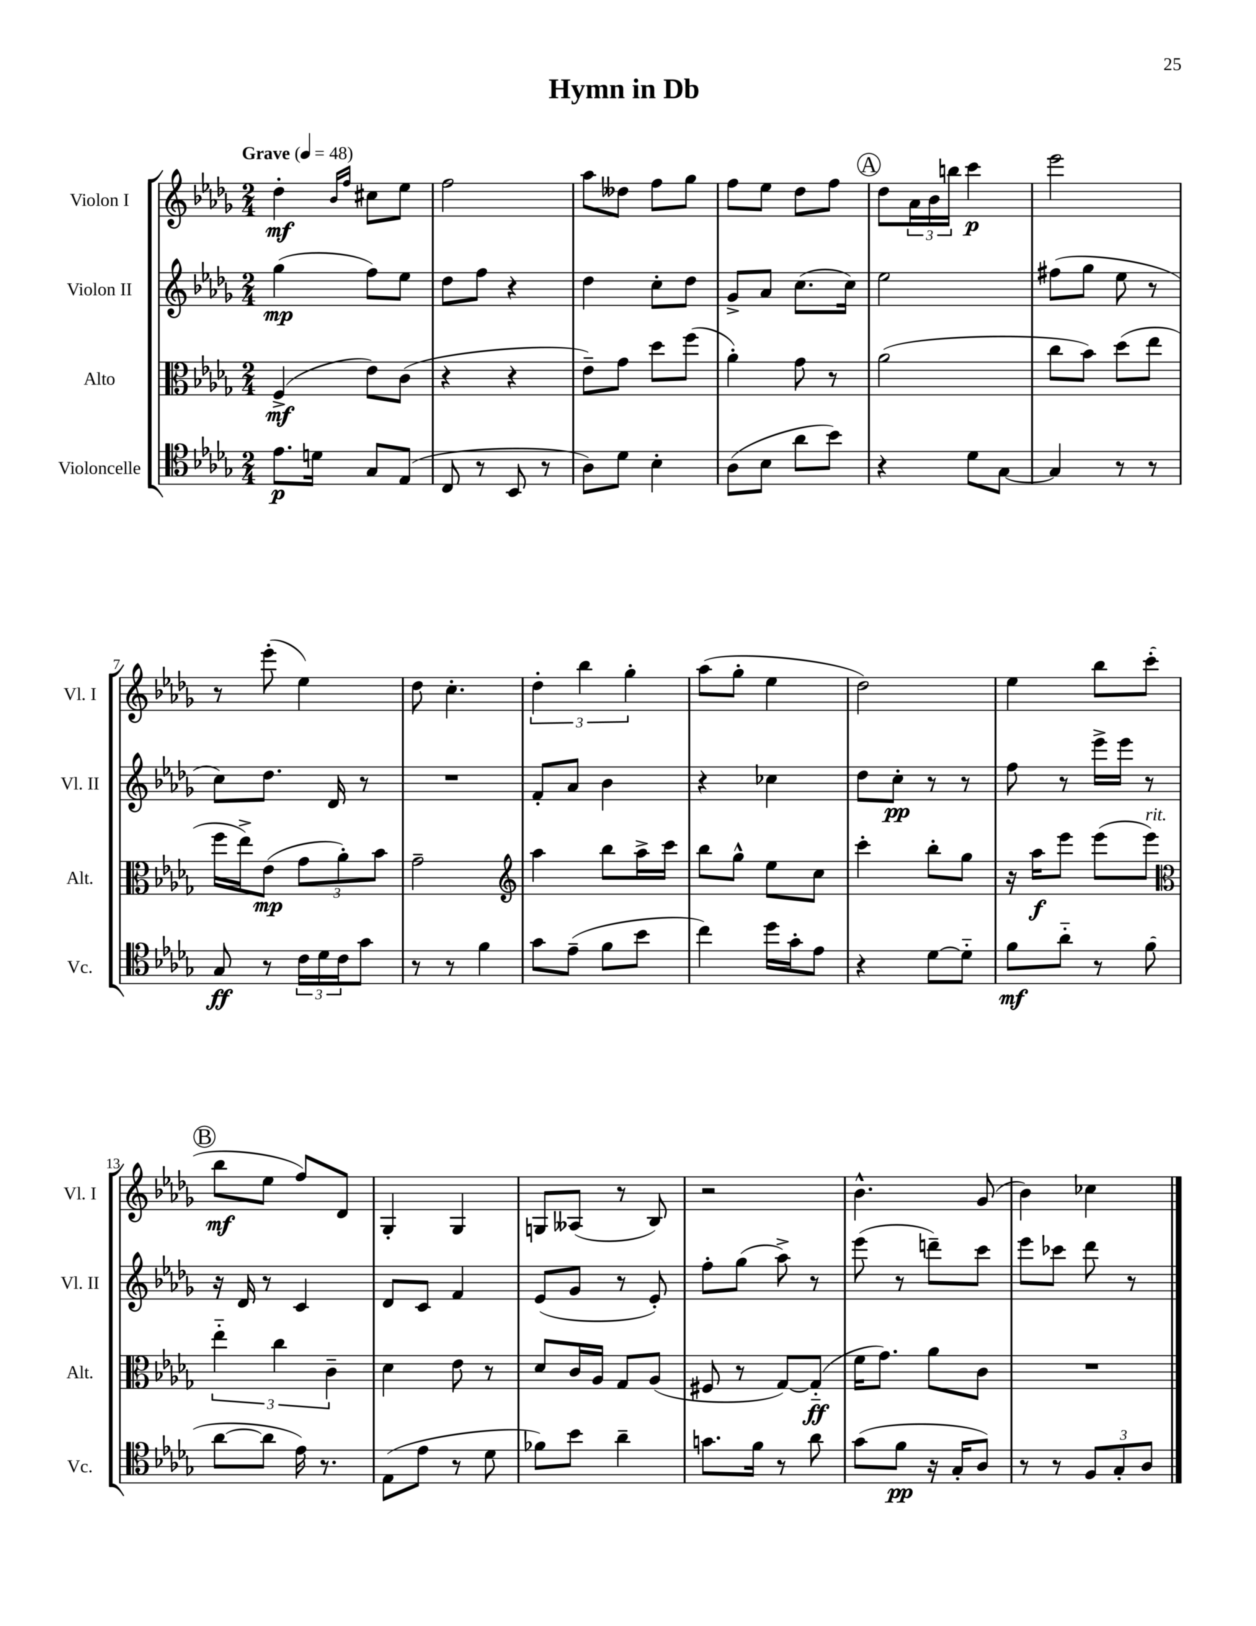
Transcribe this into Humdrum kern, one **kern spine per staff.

**kern	**dynam	**kern	**dynam	**kern	**dynam	**kern	**dynam
*part4	*part4	*part3	*part3	*part2	*part2	*part1	*part1
*staff4	*staff4	*staff3	*staff3	*staff2	*staff2	*staff1	*staff1
*I"Violoncelle	*	*I"Alto	*	*I"Violon II	*	*I"Violon I	*
*I'Vc.	*	*I'Alt.	*	*I'Vl. II	*	*I'Vl. I	*
*clefC4	*	*clefC3	*	*clefG2	*	*clefG2	*
*k[b-e-a-d-g-]	*	*k[b-e-a-d-g-]	*	*k[b-e-a-d-g-]	*	*k[b-e-a-d-g-]	*
*M2/4	*	*M2/4	*	*M2/4	*	*M2/4	*
*MM48	*	*MM48	*	*MM48	*	*MM48	*
=1	=1	=1	=1	=1	=1	=1	=1
!	!	!	!	!	!	!LO:TX:a:B:t=Grave	!
8.e-\L	p	(4F^/	mf	(4gg-\	mp	4dd-'\	mf
16dn\Jk	.	.	.	.	.	.	.
.	.	.	.	.	.	16qqb-/LL	.
.	.	.	.	.	.	16qqff/JJ	.
8G-/L	.	8e-\L)	.	8ff\L)	.	8cc#X\L	.
(8E-/J	.	(8c\J	.	8ee-\J	.	8ee-\J	.
=2	=2	=2	=2	=2	=2	=2	=2
8C/	.	4r	.	8dd-\L	.	2ff\	.
8r	.	.	.	8ff\J	.	.	.
8BB-/	.	4r	.	4r	.	.	.
8r	.	.	.	.	.	.	.
=3	=3	=3	=3	=3	=3	=3	=3
8A-\L)	.	8e-~\L)	.	4dd-\	.	8aa-\L	.
8d-\J	.	8g-\J	.	.	.	8dd--X\J	.
4B-'\	.	8dd-\L	.	8cc'\L	.	8ff\L	.
.	.	(8ff\J	.	8dd-\J	.	8gg-\J	.
=4	=4	=4	=4	=4	=4	=4	=4
(8A-\L	.	4a-'\)	.	8g-^/L	.	8ff\L	.
8B-\J	.	.	.	8a-/J	.	8ee-\J	.
8a-\L	.	8g-\	.	(8.cc\L	.	8dd-\L	.
8b-\J)	.	8r	.	.	.	8ff\J	.
.	.	.	.	16cc\Jk)	.	.	.
!!LO:REH:place=s1:t=A
=5	=5	=5	=5	=5	=5	=5	=5
4r	.	(2a-\	.	2ee-\	.	8dd-\L	.
.	.	.	.	.	.	24a-\L	.
.	.	.	.	.	.	24b-\	.
.	.	.	.	.	.	24bbn\JJ	.
8d-\L	.	.	.	.	.	4ccc\	p
[8G-\J	.	.	.	.	.	.	.
=6	=6	=6	=6	=6	=6	=6	=6
4G-/]	.	8cc\L	.	(8ff#X\L	.	2eee-\	.
.	.	8b-\J)	.	8gg-\J	.	.	.
8r	.	(8dd-\L	.	8ee-\	.	.	.
8r	.	8ee-\J	.	8r	.	.	.
!!LO:LB:g=z
=7	=7	=7	=7	=7	=7	=7	=7
8G-/	ff	16ff\LL	.	8cc\L)	.	8r	.
.	.	16ee-^\J)	.	.	.	.	.
8r	.	(8e-\J	mp	8.dd-\J	.	(8eee-'\	.
24c\LL	.	12g-\L	.	.	.	4ee-\)	.
24d-\	.	.	.	.	.	.	.
.	.	.	.	16d-/	.	.	.
24c\J	.	12a-'\)	.	.	.	.	.
8g-\J	.	.	.	8r	.	.	.
.	.	12b-\J	.	.	.	.	.
=8	=8	=8	=8	=8	=8	=8	=8
8r	.	2g-~\	.	2r	.	8dd-\	.
8r	.	.	.	.	.	4.cc'\	.
4f\	.	.	.	.	.	.	.
=9	=9	=9	=9	=9	=9	=9	=9
*	*	*clefG2	*	*	*	*	*
8g-\L	.	4aa-\	.	8f'/L	.	6dd-'\	.
(8e-~\J	.	.	.	8a-/J	.	.	.
.	.	.	.	.	.	6bb-\	.
8f\L	.	8bb-\L	.	4b-\	.	.	.
.	.	.	.	.	.	6gg-'\	.
8b-\J	.	16aa-^\L	.	.	.	.	.
.	.	16ccc\JJ	.	.	.	.	.
=10	=10	=10	=10	=10	=10	=10	=10
4cc\)	.	8bb-\L	.	4r	.	(8aa-\L	.
.	.	8gg-^^\J	.	.	.	8gg-'\J	.
16dd-\LL	.	8ee-\L	.	4cc-X\	.	4ee-\	.
16g-'\J	.	.	.	.	.	.	.
8e-\J	.	8cc\J	.	.	.	.	.
=11	=11	=11	=11	=11	=11	=11	=11
4r	.	4ccc'\	.	8dd-\L	.	2dd-\)	.
.	.	.	.	8cc'\J	pp	.	.
[8d-\L	.	8bb-'\L	.	8r	.	.	.
8d-\J]	.	8gg-\J	.	8r	.	.	.
=12	=12	=12	=12	=12	=12	=12	=12
8f\L	mf	16r	.	8ff\	.	4ee-\	.
.	.	16aa-\KL	f	.	.	.	.
8a-\J	.	8eee-\J	.	8r	.	.	.
8r	.	(8eee-\L	.	16eee-^\LL	.	8bb-\L	.
.	.	.	.	16eee-\JJ	.	.	.
!	!	!LO:TX:a:i:t=rit.	!	!	!	!	!
(8f\	.	8eee-\J)	.	8r	.	(8ccc'\J	.
!!LO:LB:g=z
!!LO:REH:place=s1:t=B
=13	=13	=13	=13	=13	=13	=13	=13
*	*	*clefC3	*	*	*	*	*
[8a-\L	.	6ee-\	.	16r	.	8bb-\L	mf
.	.	.	.	16d-/	.	.	.
8a-\J]	.	.	.	8r	.	8ee-\J	.
.	.	6cc\	.	.	.	.	.
16e-\)	.	.	.	4c/	.	8ff/L)	.
8.r	.	.	.	.	.	.	.
.	.	6c~\	.	.	.	.	.
.	.	.	.	.	.	8d-/J	.
=14	=14	=14	=14	=14	=14	=14	=14
(8E-\L	.	4d-\	.	8d-/L	.	4G-'/	.
8e-\J	.	.	.	8c/J	.	.	.
8r	.	8e-\	.	4f/	.	4G-/	.
8d-\	.	8r	.	.	.	.	.
=15	=15	=15	=15	=15	=15	=15	=15
8f-X\L)	.	8d-/L	.	(8e-/L	.	8Gn/L	.
8b-\J	.	16c/L	.	8g-/J	.	(8A--X/J	.
.	.	16A-/JJ	.	.	.	.	.
4a-~\	.	8G-/L	.	8r	.	8r	.
.	.	(8A-/J	.	8e-'/)	.	8B-/)	.
=16	=16	=16	=16	=16	=16	=16	=16
8.gn\L	.	8F#X/	.	8ff'\L	.	2r	.
.	.	8r	.	(8gg-\J	.	.	.
16f\Jk	.	.	.	.	.	.	.
8r	.	[8G-/L)	.	8aa-^\)	.	.	.
8a-\	.	(8G-/J]	ff	8r	.	.	.
=17	=17	=17	=17	=17	=17	=17	=17
(8g-\L	.	16f\KL	.	(8eee-\	.	4.b-^^\	.
.	.	8.g-\J)	.	.	.	.	.
8f\J	pp	.	.	8r	.	.	.
16r	.	8a-\L	.	8dddn~\L)	.	.	.
16G-'/KL	.	.	.	.	.	.	.
8A-/J)	.	8c\J	.	8ccc\J	.	(8g-/	.
=18	=18	=18	=18	=18	=18	=18	=18
8r	.	2r	.	8eee-\L	.	4b-\)	.
8r	.	.	.	8ccc-X\J	.	.	.
12F/L	.	.	.	8ddd-\	.	4cc-X\	.
12G-'/	.	.	.	.	.	.	.
.	.	.	.	8r	.	.	.
12A-/J	.	.	.	.	.	.	.
==	==	==	==	==	==	==	==
*-	*-	*-	*-	*-	*-	*-	*-
